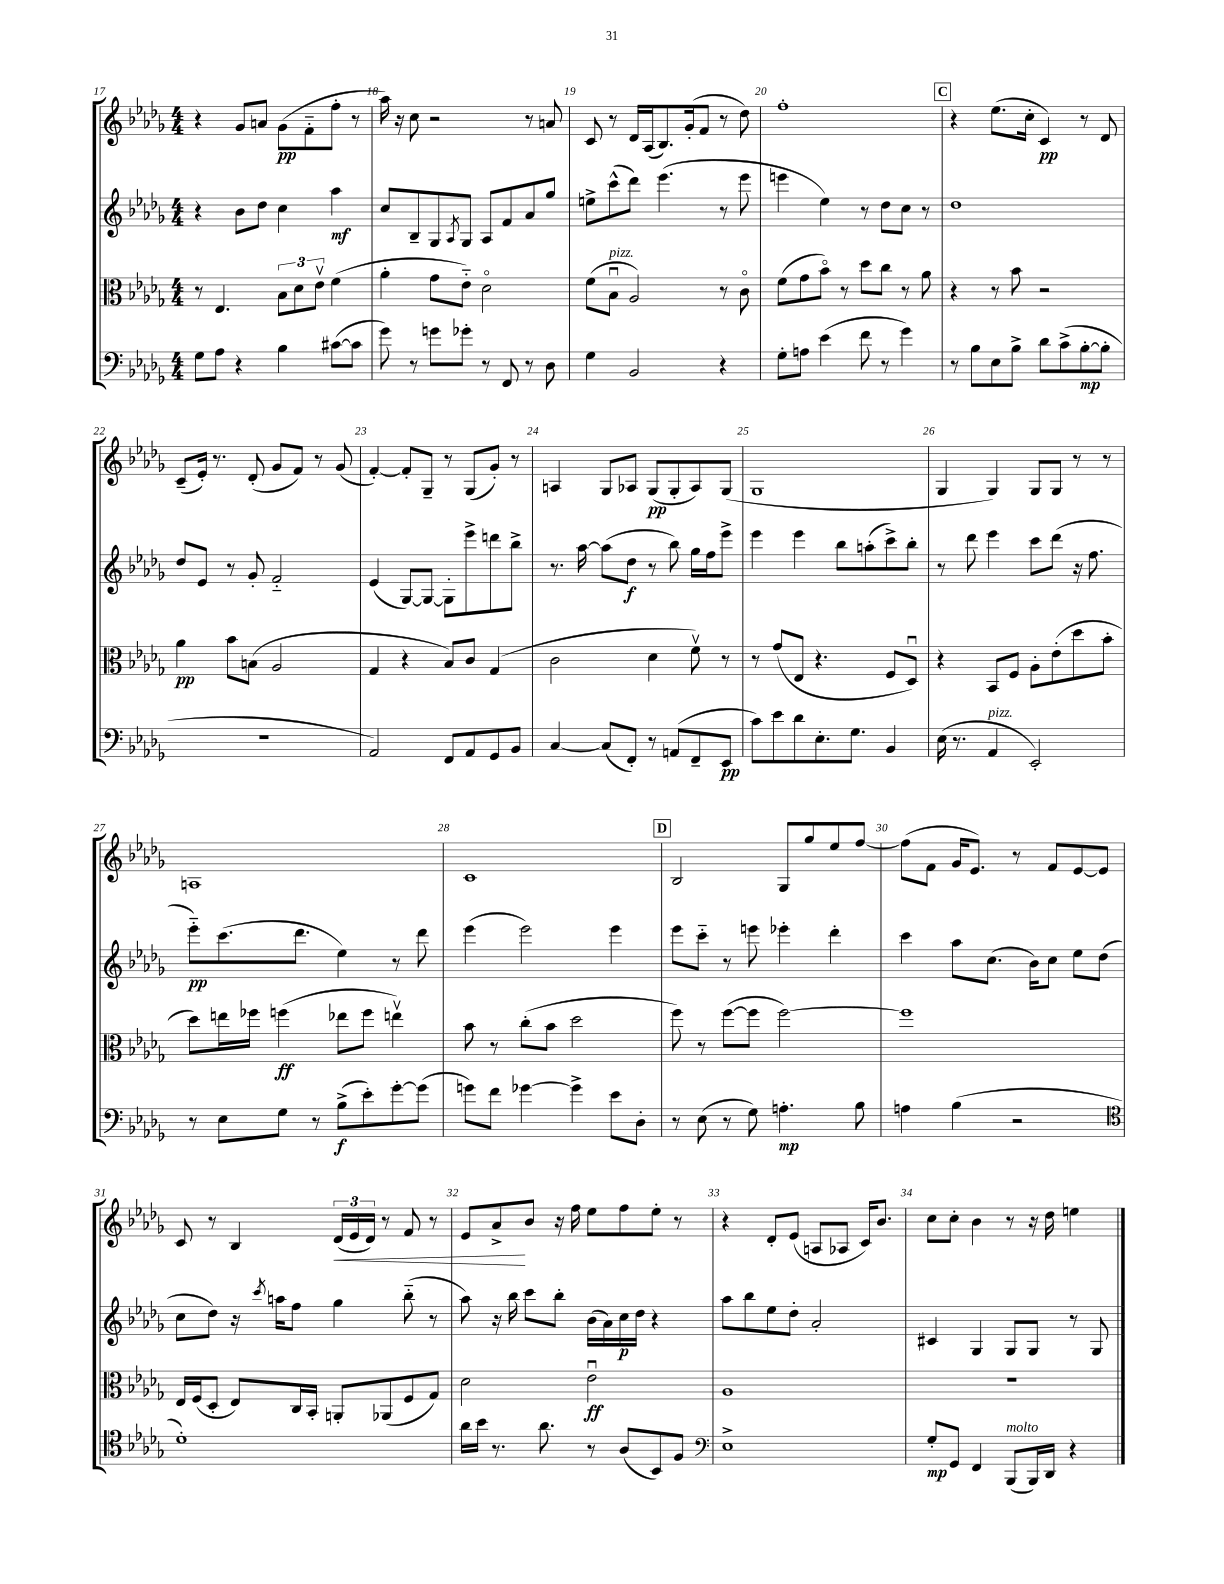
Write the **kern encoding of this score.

**kern	**kern	**kern	**kern
*staff4	*staff3	*staff2	*staff1
*clefF4	*clefC3	*clefG2	*clefG2
*k[b-e-a-d-g-]	*k[b-e-a-d-g-]	*k[b-e-a-d-g-]	*k[b-e-a-d-g-]
*M4/4	*M4/4	*M4/4	*M4/4
8G-	8r	4r	4r
8A-	4.E-	.	.
4r	.	8b-	8g-
.	.	8dd-	8a
4B-	12B-	4cc	(8g-
.	12d-	.	.
.	.	.	8f'~
.	12e-v	.	.
([8c#	(4f	4aa-	8ff'
8c#]	.	.	8r
=	=	=	=
8g-)	4a-'	8cc	16aa-)
.	.	.	16r
8r	.	8B-~	8cc
8g	8g-	8G-	2r
.	.	8qA-	.
8g-'	8e-'~)	8G-	.
8r	2d-o	8A-	.
8FF	.	8f	.
8r	.	8a-	8r
8D-	.	8gg-	8a
=	=	=	=
4G-	(8f	8ee^	8c
.	8B-u	(8ccc^^	8r
2BB-	2A-)	8ddd-)	16d-
.	.	.	(16A-
.	.	(4.eee-	8.B-)
.	.	.	(16g-'
.	.	.	8f
4r	8r	8r	8r
.	8co	8eee-	8dd-)
=	=	=	=
8G-'	(8f	4eee	1ff'
8A	8g-	.	.
(4e-	8b-o)	4ee-)	.
.	8r	.	.
8f	8dd-	8r	.
8r	8cc	8dd-	.
4g-)	8r	8cc	.
.	8a-	8r	.
=	=	=	=
8r	4r	1dd-	4r
8B-	.	.	.
8E-	8r	.	(8.ee-
8B-^	8b-	.	.
.	.	.	16cc'
8d-	2r	.	4c)
(8c^	.	.	.
[8B-'	.	.	8r
8B-']	.	.	8d-
=	=	=	=
1r	4a-	8dd-	(8c~
.	.	8e-	16e-')
.	.	.	8.r
.	8b-	8r	.
.	(8B	8g-'	(8d-'
.	2A-	2f'~	8g-
.	.	.	8f)
.	.	.	8r
.	.	.	(8g-
=	=	=	=
2AA-)	4G-	(4e-	[4f')
.	4r	[8G-)	8f']
.	.	8G-_	8G-~
8FF	8B-)	8G-']	8r
8AA-	8c	8eee-^	(8G-
8GG-	(4G-	8ddd	8g-')
8BB-	.	8bb-^	8r
=	=	=	=
[4C	2c	8.r	4A
.	.	[16aa-	.
(8C]	.	(8aa-]	8G-
8FF')	.	8dd-	8A-
8r	4d-	8r	(8G-
(8AA	.	8bb-)	8G-'
8FF~	8fv)	16gg-	8A-)
.	.	16ff	.
8EE-	8r	8eee-^	(8G-
=	=	=	=
8c)	8r	4eee-	1G-
8e-	(8g-	.	.
8d-	8E-	4eee-	.
8.E-'	4.r	.	.
.	.	8bb-	.
8.G-	.	.	.
.	.	(8aa'	.
4BB-	8F	8ccc^)	.
.	8D-u)	8bb-'	.
=	=	=	=
(16E-	4r	8r	4G-
8.r	.	.	.
.	.	8ddd-	.
4AA-	8BB-	4eee-	4G-)
.	8F	.	.
2EE-')	8A-'	8ccc	8G-
.	(8e-'	(8ddd-	8G-
.	8dd-	16r	8r
.	.	8.ff	.
.	8b-'	.	8r
=	=	=	=
8r	8dd-)	8eee-'~)	1A
8E-	16ee	(8.ccc	.
.	16ff-	.	.
8G-	(4ff	.	.
.	.	8.ddd-	.
8r	.	.	.
(8B-^	8ee-	4ee-)	.
8e-')	8ff	.	.
[8g-'	4eev)	8r	.
(8g-]	.	8ddd-	.
=	=	=	=
8g)	8b-	(4eee-	1c
8f	8r	.	.
[4g-	(8cc'	2eee-)	.
.	8b-	.	.
4g-^]	2dd-	.	.
8e-	.	4eee-	.
8D-'	.	.	.
=	=	=	=
8r	8ff)	8eee-	2B-
(8E-	8r	8ccc'~	.
8r	([8ff	8r	.
8G-)	8ff]	8eee	.
4.A'	[2ff)	4eee-'	8G-
.	.	.	8gg-
.	.	4ddd-'	8ee-
8B-	.	.	[8ff
=	=	=	=
4A	1ff]	4ccc	(8ff]
.	.	.	8f
(4B-	.	8aa-	16g-
.	.	.	8.e-)
.	.	(8.cc	.
2r	.	.	8r
.	.	16b-)	.
.	.	8cc	8f
.	.	8ee-	[8e-
.	.	(8dd-	8e-]
=	=	=	=
*clefC4	*	*	*
1d-')	16E-	8cc	8c
.	(16F	.	.
.	8D-'	8dd-)	8r
.	8E-)	16r	4B-
.	.	8qccc	.
.	.	16aa	.
.	16C	8ff	.
.	16BB-'	.	.
.	8AA'	4gg-	(24d-
.	.	.	24e-
.	.	.	24d-)
.	(8AA-	.	8r
.	8F	(8bb-'~	8f
.	8G-)	8r	8r
=	=	=	=
16a-	2d-	8aa-)	8e-
16b-	.	.	.
8.r	.	16r	8a-^
.	.	16bb-	.
.	.	8ccc	8b-
8.a-	.	.	.
.	.	8bb-'	16r
.	.	.	16ff
8r	2e-u	(16b-	8ee-
.	.	16a-)	.
(8A-	.	16cc	8ff
.	.	16dd-	.
8BB-)	.	4r	8ee-'
8F	.	.	8r
=	=	=	=
*clefF4	*	*	*
1E-^	1A-	8aa-	4r
.	.	8bb-	.
.	.	8ee-	8d-'
.	.	8dd-'	(8e-
.	.	2a-'	8A
.	.	.	8A-
.	.	.	16c)
.	.	.	8.b-
=	=	=	=
8G-'	1r	4c#	8cc
8GG-	.	.	8cc'
4FF	.	4G-	4b-
(8BBB-	.	8G-	8r
16BBB-)	.	8G-	16r
16DD-	.	.	16dd-
4r	.	8r	4ee
.	.	8G-	.
==	==	==	==
*-	*-	*-	*-
